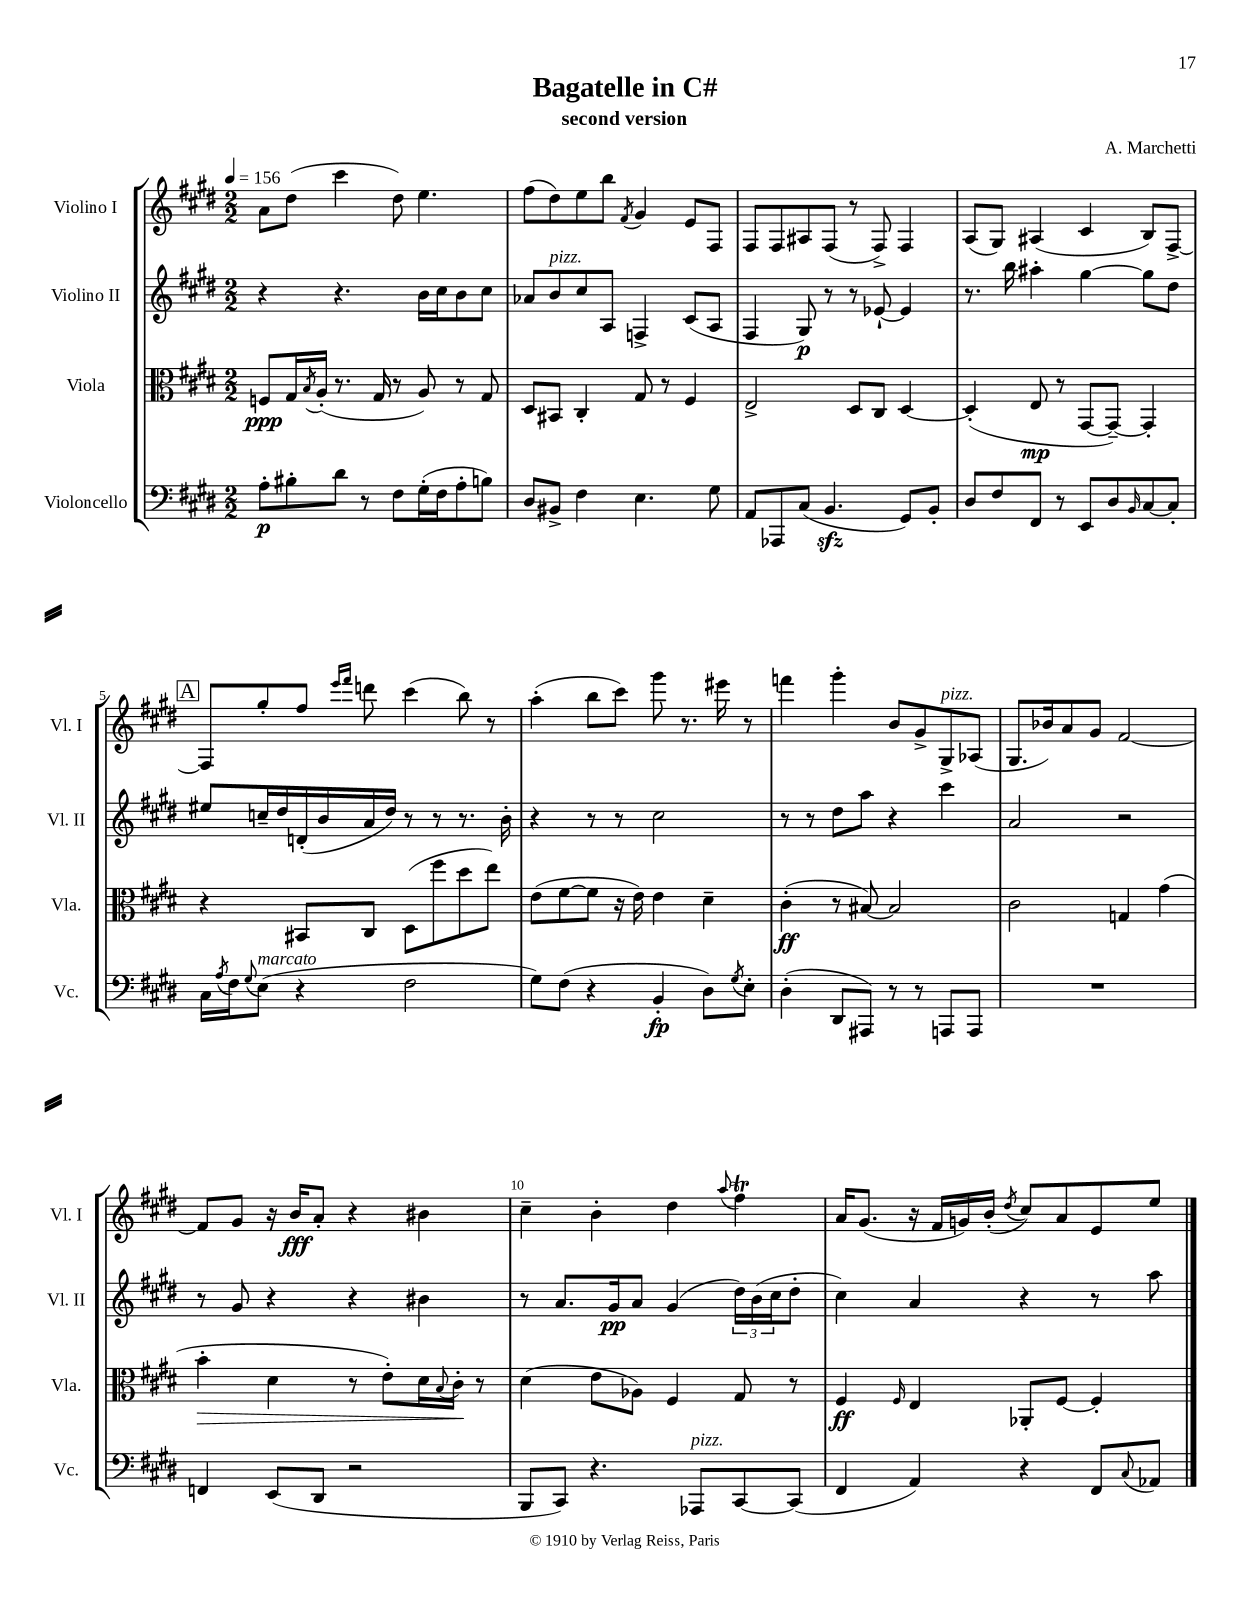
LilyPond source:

\header { title = "Bagatelle in C#" composer = "A. Marchetti" subtitle = "second version" }
<<
\new StaffGroup <<
\new Staff = "s0" \with { instrumentName = "Violino I" shortInstrumentName = "Vl. I" } {
    \clef treble \key e \major \numericTimeSignature \time 2/2 \tempo 4 = 156
    a'8 dis''8( cis'''4 dis''8) e''4. |
    fis''8( dis''8) e''8 b''8 \acciaccatura { fis'8 } gis'4 e'8 fis8 |
    fis8 fis8 ais8 fis8( r8 fis8->) fis4 |
    a8( gis8) ais4( cis'4 b8) fis8~-> |
    \mark \markup { \box "A" } fis8 gis''8-. fis''8 \grace { e'''16 fis'''16 } d'''8 cis'''4( b''8) r8 |
    a''4-.( b''8 cis'''8) gis'''8 r8. eis'''16 r8 |
    f'''4 gis'''4-. b'8 gis'8-> gis8->^\markup { \italic "pizz." } aes8( |
    gis8. bes'16) a'8 gis'8 fis'2~ |
    fis'8 gis'8 r16 b'16\fff a'8-. r4 bis'4 |
    cis''4-- b'4-. dis''4 \appoggiatura { a''8 } fis''4\trill |
    a'16 gis'8.( r16 fis'16 g'16) b'16-.( \acciaccatura { dis''8 } cis''8) a'8 e'8 e''8 \bar "|." |
}
\new Staff = "s1" \with { instrumentName = "Violino II" shortInstrumentName = "Vl. II" } {
    \clef treble \key e \major \numericTimeSignature \time 2/2
    r4 r4. b'16 cis''16 b'8 cis''8 |
    aes'8 b'8^\markup { \italic "pizz." } cis''8 a8 f4-> cis'8( a8 |
    fis4 gis8\p) r8 r8 ees'8~-! ees'4 |
    r8. b''16 ais''4-. gis''4~ gis''8 dis''8 |
    \mark \markup { \box "A" } eis''8 c''16-- dis''16 d'16-.( b'16 a'16 dis''16) r8 r8 r8. b'16-. |
    r4 r8 r8 cis''2 |
    r8 r8 dis''8 a''8 r4 cis'''4 |
    a'2 r2 |
    r8 gis'8 r4 r4 bis'4 |
    r8 a'8. gis'16\pp a'8 gis'4( \tuplet 3/2 { dis''16) b'16( cis''16 } dis''8-. |
    cis''4) a'4 r4 r8 a''8 \bar "|." |
}
\new Staff = "s2" \with { instrumentName = "Viola" shortInstrumentName = "Vla." } {
    \clef alto \key e \major \numericTimeSignature \time 2/2
    f8\ppp gis16 \acciaccatura { b8 } a16-.( r8. gis16 r8 a8) r8 gis8 |
    dis8 bis,8 cis4-. gis8 r8 fis4 |
    e2-> dis8 cis8 dis4~ |
    dis4-.( e8\mp r8 gis,8~ gis,8~--) gis,4-. |
    \mark \markup { \box "A" } r4 bis,8 cis8 dis8( fis''8 dis''8 e''8) |
    e'8( fis'8~ fis'8 r16 e'16) e'4 dis'4-- |
    cis'4-.\ff( r8 bis8~) bis2 |
    cis'2 g4 gis'4( |
    b'4-.\> dis'4 r8 e'8-.) dis'16 \appoggiatura { b8 } cis'16-.\! r8 |
    dis'4( e'8 aes8) fis4 gis8 r8 |
    fis4\ff \grace { fis16 } e4 aes,8-. fis8~ fis4-. \bar "|." |
}
\new Staff = "s3" \with { instrumentName = "Violoncello" shortInstrumentName = "Vc." } {
    \clef bass \key e \major \numericTimeSignature \time 2/2
    a8-.\p bis8-. dis'8 r8 fis8 gis16-.( fis16 a8-. b8) |
    dis8 bis,8-> fis4 e4. gis8 |
    a,8 aes,,8 cis8( b,4.\sfz gis,8) b,8-. |
    dis8 fis8 fis,8 r8 e,8 dis8 \grace { b,16 } cis8~ cis8-. |
    \mark \markup { \box "A" } cis16 \acciaccatura { a8 } fis16 \appoggiatura { gis8 } e8^\markup { \italic "marcato" }( r4 fis2 |
    gis8) fis8( r4 b,4-.\fp dis8) \acciaccatura { gis8 } e8-. |
    dis4-.( dis,8 ais,,8) r8 r8 a,,8 a,,8 |
    R1 |
    f,4 e,8( dis,8 r2 |
    b,,8 cis,8) r4. aes,,8^\markup { \italic "pizz." } cis,8~ cis,8( |
    fis,4 a,4) r4 fis,8 \appoggiatura { cis8 } aes,8 \bar "|." |
}
>>
>>
\layout { \context { \Score \override BarNumber.break-visibility = ##(#f #t #t) barNumberVisibility = #(every-nth-bar-number-visible 5) } }
